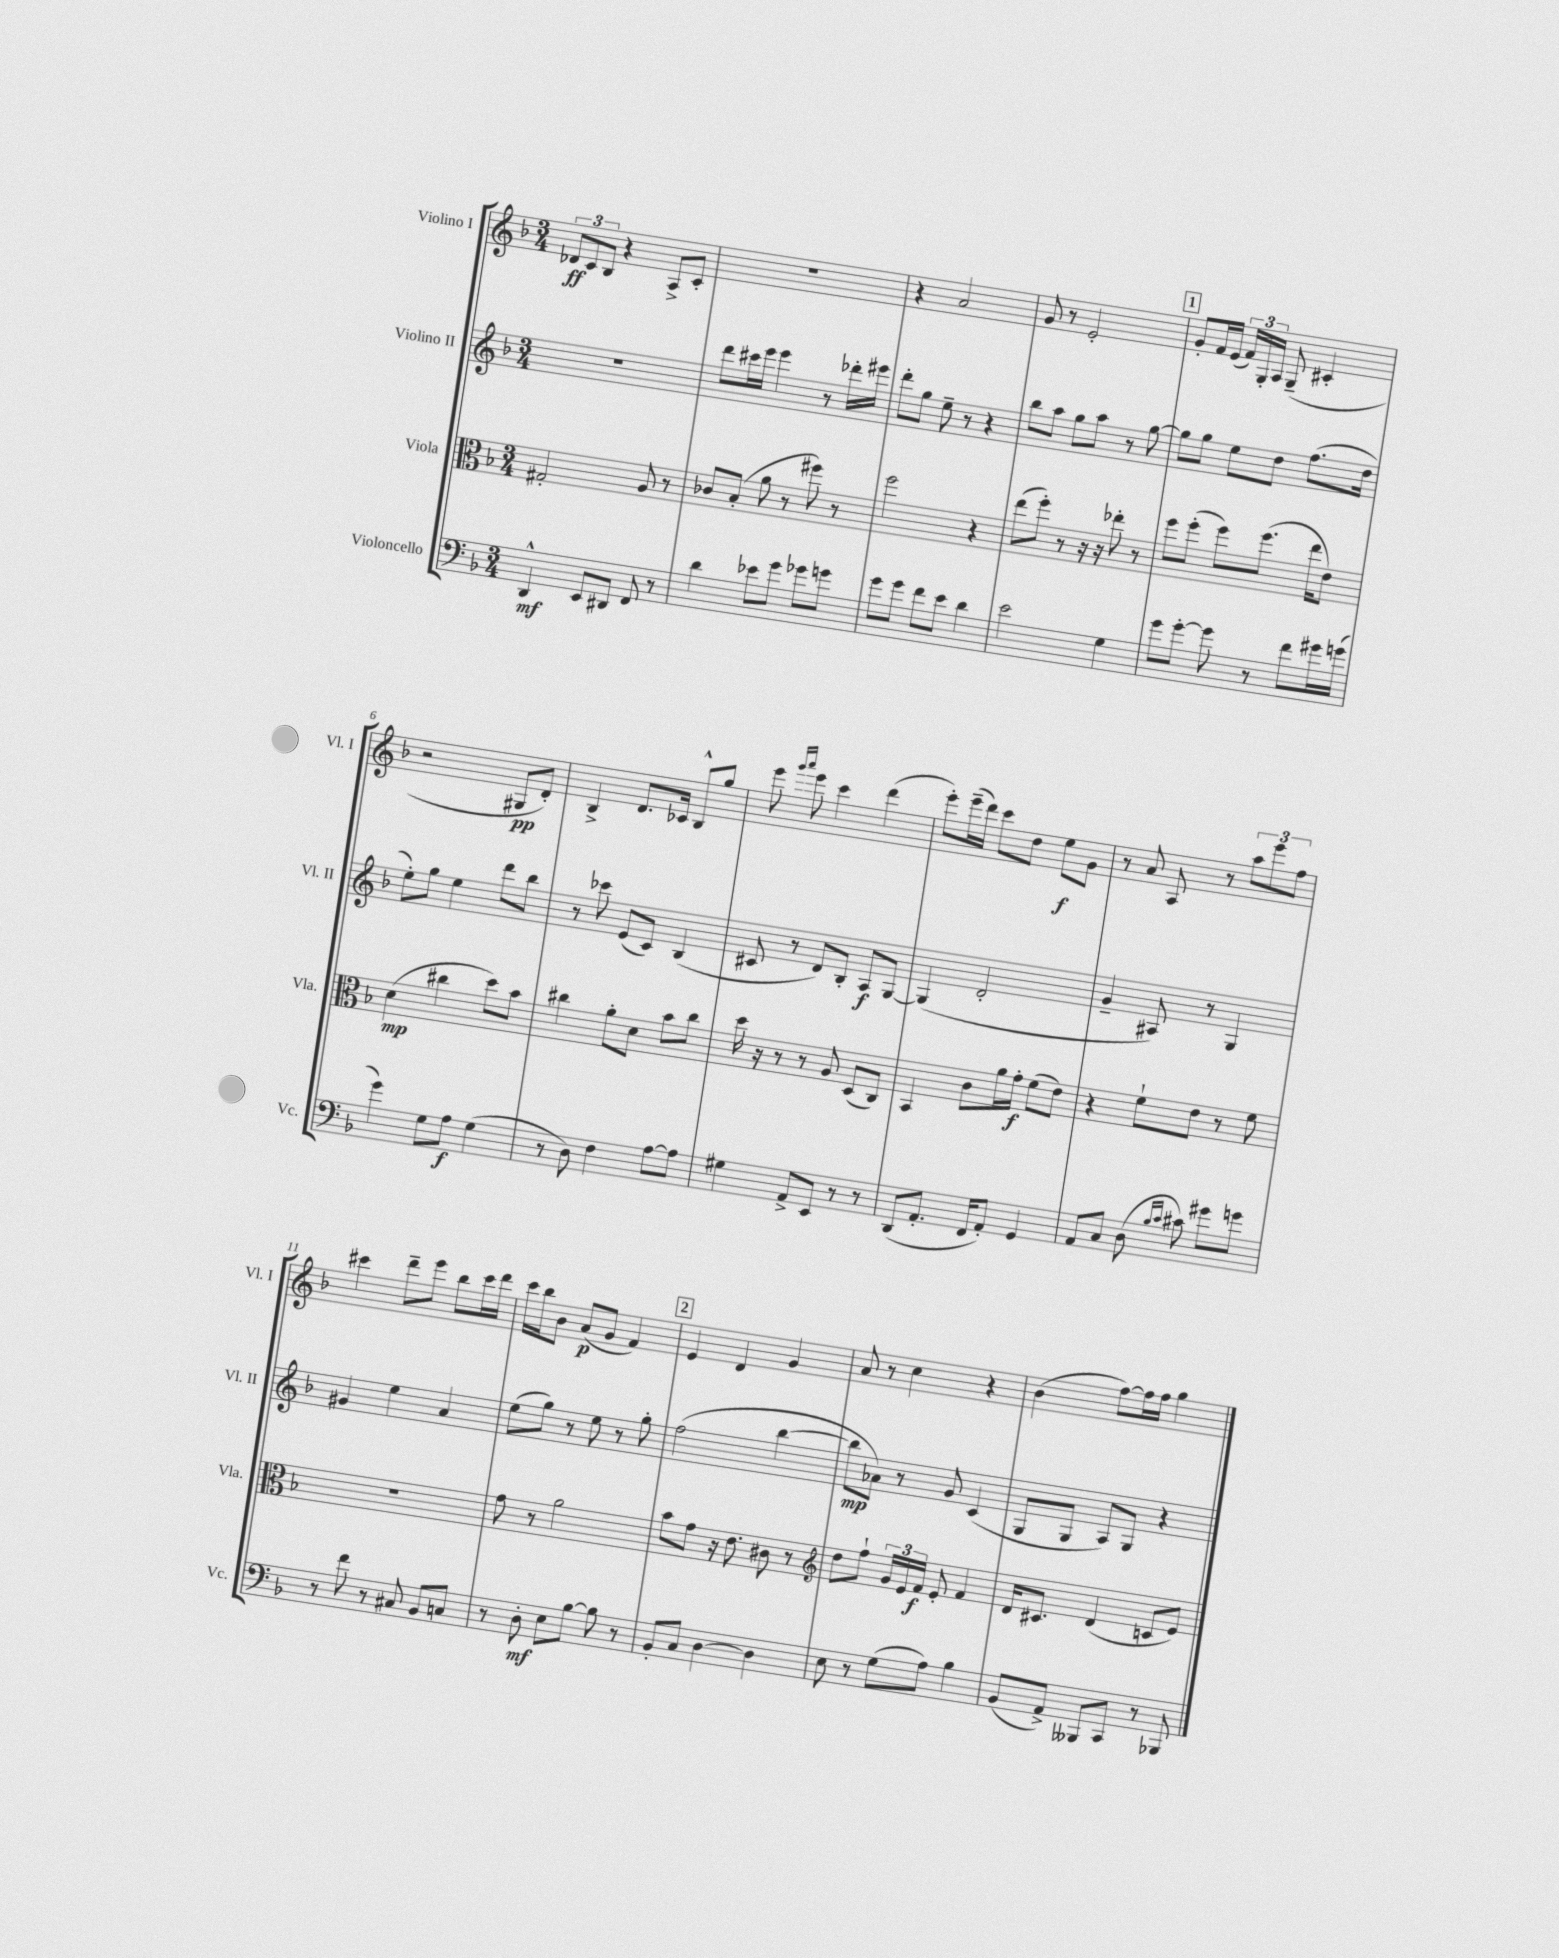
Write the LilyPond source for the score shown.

<<
\new StaffGroup <<
\new Staff = "s0" \with { instrumentName = "Violino I" shortInstrumentName = "Vl. I" } {
    \clef treble \key f \major \numericTimeSignature \time 3/4
    \autoBeamOff \tuplet 3/2 { des'8[\ff c'8 bes8] } r4 a8[-> c'8]-. |
    R2. |
    r4 a'2 |
    g'8 r8 e'2-. |
    \mark \markup { \box "1" } g'8[-. f'16 e'16]( \tuplet 3/2 { f'16[) g16-. a16] } g8--( cis'4-. |
    r2 gis8[\pp d'8]-.) |
    bes4-> d'8.[ ces'16] bes8[-^ g''8] |
    e'''8 \grace { g'''16[ a'''16] } e'''8 c'''4 d'''4( |
    e'''8[-.) e'''16--( d'''16]) c'''8[ d''8] e''8[\f g'8] |
    r8 a'8 a8 r8 \tuplet 3/2 { a''8[ e'''8 f''8] } |
    cis'''4 d'''8[-- e'''8] bes''8[ cis'''16 d'''16] |
    c'''16[ bes''16 bes'8] a'8[\p( g'8] f'4) |
    \mark \markup { \box "2" } e'4 d'4 g'4 |
    a'8 r8 c''4 r4 |
    bes'4( f''8[~) f''16 f''16] g''4 \bar "|." |
}
\new Staff = "s1" \with { instrumentName = "Violino II" shortInstrumentName = "Vl. II" } {
    \clef treble \key f \major \numericTimeSignature \time 3/4
    \autoBeamOff R2. |
    d'''8[ cis'''16 e'''16] e'''4 r8 des'''16[-. eis'''16] |
    d'''8[-. g''8] e''8-- r8 r4 |
    bes''8[ a''8] g''8[ a''8] r8 g''8~ |
    \mark \markup { \box "1" } g''8[ g''8] e''8[ d''8] f''8.[( d''16] |
    e''8[-.) g''8] e''4 d'''8[ bes''8] |
    r8 ces'''8 e'8[( c'8]) bes4( |
    cis'8 r8 d'8[) bes8]-. a8[\f g8]~ |
    g4( d'2-. |
    g'4-- ais8) r8 g4 |
    gis'4 e''4 a'4 |
    e''8[( g''8]) r8 e''8 r8 g''8-. |
    \mark \markup { \box "2" } f''2( bes''4~ |
    bes''8[\mp aes'8]) r8 g'8 c'4( |
    g8[ g8] a8[) g8] r4 \bar "|." |
}
\new Staff = "s2" \with { instrumentName = "Viola" shortInstrumentName = "Vla." } {
    \clef alto \key f \major \numericTimeSignature \time 3/4
    \autoBeamOff gis2-. a8 r8 |
    ces'8[ bes8]-.( a'8 r8 fis''8) r8 |
    f''2 r4 |
    e''8[( f''8]-.) r8 r16 r16 ees''8-. r8 |
    \mark \markup { \box "1" } f''8[ f''8]-.( f''8[) f''8.]( e''16[ e'8]) |
    d'4\mp( cis''4 d''8[) bes'8] |
    cis''4 a'8[-. d'8] bes'8[ cis''8] |
    d''16 r16 r8 r8 a8 d8[( c8]) |
    bes,4 c'8[ a'16 g'16]-.\f f'8[( e'8]) |
    r4 f'8[-! e'8] r8 f'8 |
    R2. |
    g'8 r8 a'2 |
    \mark \markup { \box "2" } bes'8[ g'8] r16 e'8. cis'8 r8 |
    \clef treble d''8[ f''8]-! \tuplet 3/2 { g'16[ e'16 f'16]\f } e'8-. f'4 |
    d'16[ cis'8.] d'4( c'8[ e'8]) \bar "|." |
}
\new Staff = "s3" \with { instrumentName = "Violoncello" shortInstrumentName = "Vc." } {
    \clef bass \key f \major \numericTimeSignature \time 3/4
    \autoBeamOff d,4-^\mf e,8[ dis,8] f,8 r8 |
    d'4 ees'8[ g'8] ges'8[ g'8] |
    g'8[ g'8] f'8[ e'8] d'4 |
    e'2 g4 |
    \mark \markup { \box "1" } g'8[ g'8]~-. g'8 r8 f'8[ gis'16 g'16]( |
    g'4) g8[ a8]\f g4( |
    r8 d8) f4 a8[~ a8] |
    gis4 a,8[-> e,8] r8 r8 |
    d,8[( a,8.]-. f,16[ a,8]-.) g,4 |
    a,8[ c8] d8( \grace { bes16[ c'16] } cis'8) gis'8[ g'8] |
    r8 f'8 r8 cis8 bes,8[ c8] |
    r8 d8-.\mf e8[ bes8]~ bes8 r8 |
    \mark \markup { \box "2" } bes,8[-. c8] d4~ d4 |
    e8 r8 g8[( a8]) bes4 |
    bes,8[( a,8]->) beses,,8[ c,8] r8 bes,,8 \bar "|." |
}
>>
>>
